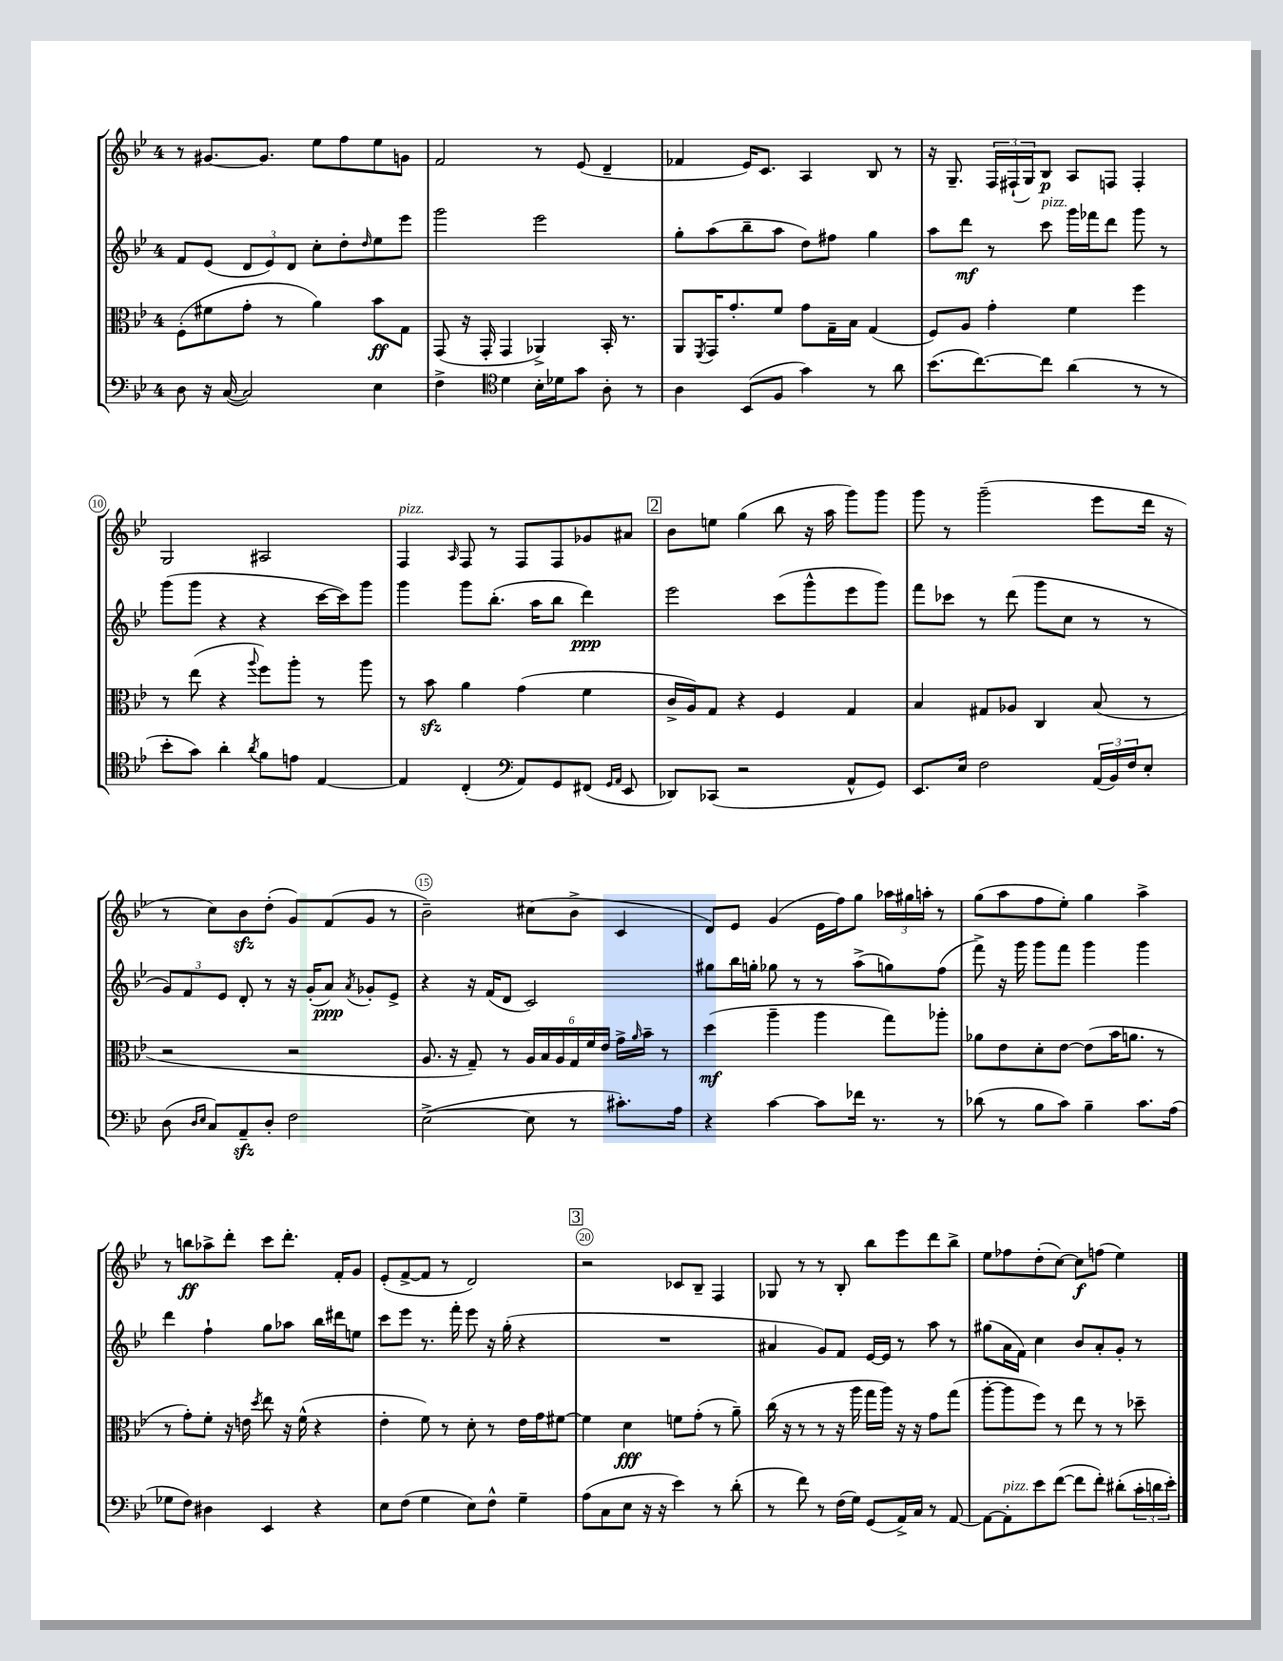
<<
\new StaffGroup <<
\new Staff = "s0" {
    \clef treble \key bes \major \once \override Staff.TimeSignature.style = #'single-digit \time 4/4
    r8 gis'8.~ gis'8. ees''8 f''8 ees''8 g'8 |
    f'2 r8 ees'8( d'4-- |
    fes'4 ees'16) c'8. a4 bes8 r8 |
    r16 g8.-- \tuplet 3/2 { f16 fis16-!( g16) } bes8\p a8 f8 f4-. |
    g2 ais2 |
    f4^\markup { \italic "pizz." } \grace { a16 } f8 r8 f8 f8 ges'8 ais'8 |
    \mark \markup { \box "2" } bes'8 e''8 g''4( bes''8 r16 a''16 g'''8) g'''8 |
    g'''8 r8 g'''2--( ees'''8 d'''16 r16 |
    r8 c''8) bes'8\sfz d''8-.( g'8) f'8( g'8 r8 |
    bes'2--) cis''8( bes'8-> c'4 |
    d'8) ees'8 g'4( ees'16 f''16) g''8 \tuplet 3/2 { aes''16 gis''16 a''16-. } r8 |
    g''8( a''8 f''8 ees''8-.) g''4 a''4-> |
    r8 b''8\ff aes''8-> d'''8-. c'''8 d'''8.-. f'16-. g'8 |
    ees'8-.( f'8~-> f'8 r8 d'2) |
    \mark \markup { \box "3" } r2 ces'8 bes8-- f4 |
    ges8 r8 r8 bes8-. bes''8 ees'''8 d'''8 bes''8-> |
    ees''8 fes''8 d''8-.( c''8~) c''8\f f''8( ees''4) \bar "|." |
}
\new Staff = "s1" {
    \clef treble \key bes \major \once \override Staff.TimeSignature.style = #'single-digit \time 4/4
    f'8 ees'8( \tuplet 3/2 { d'8 ees'8) d'8 } c''8-. d''8-. \grace { d''16 } ees''8 ees'''8 |
    g'''2 ees'''2 |
    g''8-. a''8( bes''8-- a''8 d''8) fis''8 g''4 |
    a''8 d'''8\mf r8 c'''8^\markup { \italic "pizz." } g'''16 fes'''16 d'''8 g'''8 r8 |
    g'''8( g'''8 r4 r4 c'''16~ c'''16) g'''8 |
    g'''4 g'''8 bes''8.-.( a''16 bes''8 d'''4\ppp) |
    \mark \markup { \box "2" } ees'''2 c'''8( g'''8-^ ees'''8 g'''8) |
    f'''8 ces'''8 r8 d'''8( g'''8 c''8 r8 r8 |
    \tuplet 3/2 { g'8) f'8 ees'8 } d'8-. r8 r16 g'16-.( a'8\ppp) \acciaccatura { a'8 } ges'8-. ees'8-> |
    r4 r16 f'16( d'8 c'2) |
    gis''8 bes''16 g''16-. ges''8 r8 r8 a''8->( g''8) f''8( |
    f'''8->) r16 g'''16 g'''8 f'''8 g'''4 g'''4 |
    d'''4 f''4-! g''8 aes''8 bes''16 dis'''16 e''8 |
    c'''8 ees'''8 r8. f'''16-. ees'''8 r16 g''16-.( r4 |
    \mark \markup { \box "3" } R1 |
    ais'4 g'8) f'8 ees'16~ ees'16 r8 a''8 r8 |
    gis''8( a'16 f'16) c''4 bes'8 a'8-. g'8-. r8 \bar "|." |
}
\new Staff = "s2" {
    \clef alto \key bes \major \once \override Staff.TimeSignature.style = #'single-digit \time 4/4
    f8-.( fis'8 g'8-. r8 a'4) bes'8\ff g8 |
    g,8( r16 g,16-. g,4 aes,4->) bes,16-. r8. |
    a,8 \acciaccatura { f,8 } g,16 g'8.-. f'8 g'8 g16-- bes16 g4( |
    f8) a8 g'4-. f'4 f''4 |
    r8 ees''8( r4 \appoggiatura { a''8 } f''8) a''8-. r8 a''8 |
    r8 bes'8\sfz a'4 g'4( f'4 |
    \mark \markup { \box "2" } c'16-> a16) g8 r4 f4 g4 |
    bes4 gis8 aes8 c4 bes8( r8 |
    r2 r2 |
    a8. r16 g8--) r8 \tuplet 6/4 { a16 bes16 a16 g16 f'16 ees'16 } g'16-> \grace { a'16 } bes'16-- r8 |
    d''4\mf( a''4-- a''4 g''8) aes''8-. |
    aes'8 ees'8 d'8-. ees'8~ ees'8( bes'16 a'8. r8 |
    r8 g'8-.) f'8-. r16 e'16 \acciaccatura { d''8 } ees''8 r16 f'16-^( r4 |
    ees'4-. f'8) r8 d'8-. r8 ees'16 g'16 fis'8~ |
    \mark \markup { \box "3" } fis'4 d'4\fff f'8 g'8-.( r8 a'8--) |
    c''16( r16 r8 r8 r16 a''16 g''16 a''16) r16 r16 g'8 g''8( |
    a''8~-. a''8 f''8) r8 ees''8 r8 r8 des''8-- \bar "|." |
}
\new Staff = "s3" {
    \clef bass \key bes \major \once \override Staff.TimeSignature.style = #'single-digit \time 4/4
    d8 r16 c16~( c2) ees4 |
    f4-> \clef tenor d'4 bes16-. des'16 g'8 a8-. r8 |
    a4 bes,8( f8 g'4) r8 a'8 |
    bes'8.( c''8.~) c''8 a'4( r8 r8 |
    bes'8-. g'8) a'4-. \acciaccatura { a'8 } f'8 e'8 ees4~ |
    ees4 c4-.( \clef bass a,8) g,8 fis,8( \grace { g,16 a,16 } ees,8 |
    \mark \markup { \box "2" } des,8) ces,8( r2 a,8-^ g,8) |
    ees,8. ees16 f2 \tuplet 3/2 { a,16( bes,16) f16 } ees8-. |
    d8( \grace { d16 ees16 } c8) a,8--\sfz d8-. f2 |
    ees2~->( ees8 r8 cis'8.-.) a16 |
    r4 c'4~ c'8 fes'16 r8. r8 |
    des'8( r8 bes8 c'8) bes4-- c'8. a16( |
    ges8 f8) dis4 ees,4 r4 |
    ees8 f8( g4 ees8) f8-^ g4-- |
    \mark \markup { \box "3" } a8( c8 ees8 r16 r16 ees'4) r8 d'8-.( |
    r8 f'8) r8 f16( g16) g,8( a,16->) c16 r8 a,8~ |
    a,8~ a,8-.^\markup { \italic "pizz." } ees'8 f'8~( f'8 f'8-.) dis'8-.( \tuplet 3/2 { c'16-. d'16 ees'16-.) } \bar "|." |
}
>>
>>
\layout { \context { \Score currentBarNumber = #6 \override BarNumber.break-visibility = ##(#f #t #t) barNumberVisibility = #(every-nth-bar-number-visible 5) \override BarNumber.stencil = #(make-stencil-circler 0.1 0.3 ly:text-interface::print) } }
